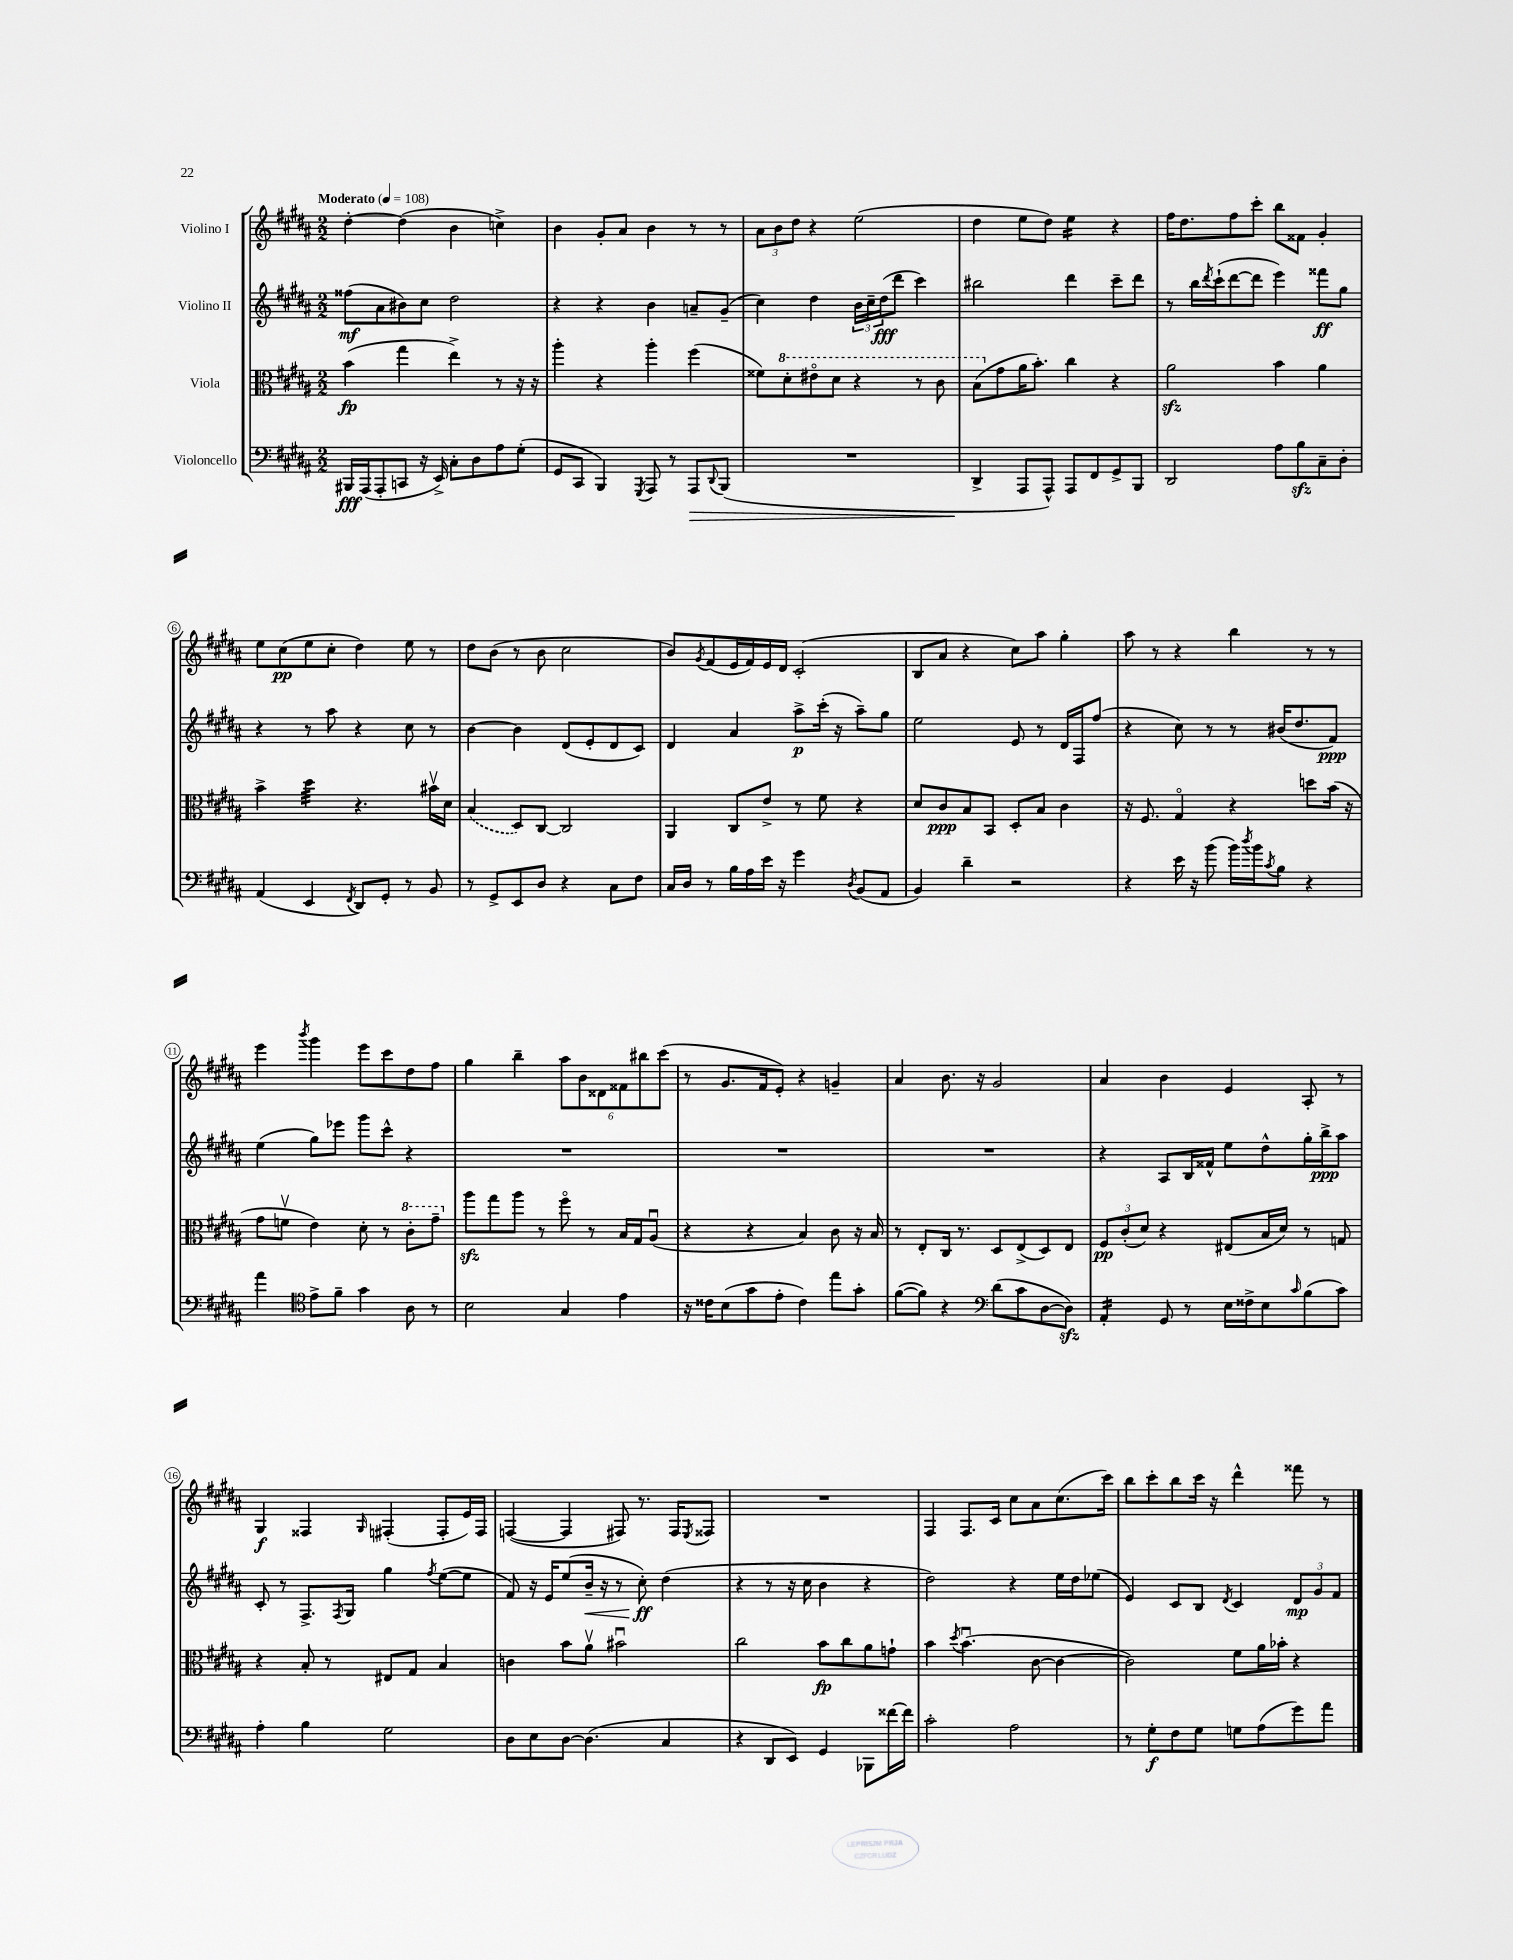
<<
\new StaffGroup <<
\new Staff = "s0" \with { instrumentName = "Violino I" } {
    \clef treble \key b \major \numericTimeSignature \time 2/2 \tempo "Moderato" 4 = 108
    dis''4~-. dis''4( b'4 c''4->) |
    b'4 gis'8-. ais'8 b'4 r8 r8 |
    \tuplet 3/2 { ais'8 b'8 dis''8 } r4 e''2( |
    dis''4 e''8 dis''8) e''4:16 r4 |
    fis''16 dis''8. fis''8 cis'''8-. b''8 fisis'8 gis'4-. |
    e''8 cis''8\pp( e''8 cis''8-. dis''4) e''8 r8 |
    dis''8 b'8( r8 b'8 cis''2 |
    b'8) \acciaccatura { gis'8 } fis'8( e'16 fis'16) e'16 dis'16 cis'2-.( |
    b8 ais'8 r4 cis''8) ais''8 gis''4-. |
    ais''8 r8 r4 b''4 r8 r8 |
    e'''4 \acciaccatura { b'''8 } gis'''4 e'''8 cis'''8 dis''8 fis''8 |
    gis''4 b''4-- \tuplet 6/4 { ais''8 b'8 disis'8 fisis'8 bis''8 cis'''8( } |
    r8 gis'8. fis'16 e'8-.) r4 g'4-- |
    ais'4 b'8. r16 gis'2 |
    ais'4 b'4 e'4 ais8-. r8 |
    gis4\f fisis4 \grace { gis16 } fis4-.( fis8-. e'16) fis16 |
    f4~( f4 fis8) r8. fis16 \acciaccatura { e8 } fisis8 |
    R1 |
    fis4 fis8. cis'16 cis''8 ais'8 cis''8.( cis'''16) |
    b''8 cis'''8-. b''8 cis'''16 r16 dis'''4-^ fisis'''8 r8 \bar "|." |
}
\new Staff = "s1" \with { instrumentName = "Violino II" } {
    \clef treble \key b \major \numericTimeSignature \time 2/2
    fisis''8\mf( ais'8 bis'8) cis''8 dis''2 |
    r4 r4 b'4 a'8-- gis'8--( |
    cis''4) dis''4 \tuplet 3/2 { b'16 cis''16-- dis''16\fff( } dis'''8 cis'''4) |
    bis''2 dis'''4 cis'''8-- dis'''8 |
    r8 b''16 \acciaccatura { dis'''8 } cis'''16-!( dis'''8~ dis'''8 e'''4) fisis'''8\ff gis''8 |
    r4 r8 ais''8 r4 cis''8 r8 |
    b'4~ b'4 dis'8( e'8-. dis'8 cis'8) |
    dis'4 ais'4 ais''8->\p cis'''16-.( r16 ais''8--) gis''8 |
    e''2 e'8 r8 dis'16 fis16 fis''8( |
    r4 cis''8) r8 r8 bis'16( dis''8. fis'8\ppp) |
    e''4( gis''8) ees'''8 gis'''8 cis'''8-^ r4 |
    R1 |
    R1 |
    R1 |
    r4 ais8 b16 fisis'16-^ e''8 dis''8-^ gis''16-. b''16->\ppp ais''8 |
    cis'8-. r8 fis8.-> \acciaccatura { fis8 } gis16 gis''4 \acciaccatura { fis''8 } e''8~( e''8 |
    fis'8) r16 e'16 e''8( b'16--\< r16 r8 cis''8-.\ff\!) dis''4( |
    r4 r8 r16 cis''16 b'4 r4 |
    dis''2) r4 e''16 dis''16 ees''8( |
    e'4) cis'8 b8 \acciaccatura { dis'8 } cis'4 \tuplet 3/2 { dis'8\mp gis'8 fis'8 } \bar "|." |
}
\new Staff = "s2" \with { instrumentName = "Viola" } {
    \clef alto \key b \major \numericTimeSignature \time 2/2
    b'4\fp( gis''4 e''4->) r8 r16 r16 |
    ais''4-. r4 ais''4-. fis''4( |
    fisis'8) \ottava #1 dis''8-. eis''8\flageolet dis''8 r4 r8 cis''8 |
    b'8( \ottava #0 gis'8 ais'16 b'8.-.) cis''4 r4 |
    ais'2\sfz b'4 ais'4 |
    b'4-> dis''4:32 r4. bis'16\upbow dis'16 |
    \once \slurDashed b4( dis8) cis8~ cis2 |
    ais,4 cis8 e'8-> r8 fis'8 r4 |
    dis'8 cis'8\ppp b8 b,8 dis8-. b8 cis'4 |
    r16 fis8. gis4\flageolet r4 d''8 b'16( r16 |
    gis'8 f'8\upbow e'4) dis'8-. r8 \ottava #1 cis''8-. gis''8-- \ottava #0 |
    ais''8\sfz gis''8 ais''8 r8 fis''8\flageolet r8 b16 gis16 ais8\downbow( |
    r4 r4 b4) cis'8 r16 b16 |
    r8 e8-. cis16 r8. dis8 e8->( dis8) e8 |
    \tuplet 3/2 { fis8\pp cis'8-.( dis'8) } r4 eis8( b16 dis'16) r8 g8 |
    r4 b8-. r8 eis8 gis8 b4 |
    c'4 b'8 ais'8\upbow bis'2\downbow |
    cis''2 b'8\fp cis''8 ais'8 g'8-! |
    b'4 \acciaccatura { dis''8 } b'4.\downbow( cis'8~ cis'4~ |
    cis'2) fis'8 ais'16 bes'16-. r4 \bar "|." |
}
\new Staff = "s3" \with { instrumentName = "Violoncello" } {
    \clef bass \key b \major \numericTimeSignature \time 2/2
    bis,,16\fff ais,,16( ais,,8-. c,8 r16 e,16->) cis8-. dis8 ais8 gis8-.( |
    gis,8 cis,8 b,,4) \acciaccatura { gis,,8 } ais,,8 r8 ais,,8\> \appoggiatura { dis,8 } b,,8( |
    R1 |
    dis,4->\! ais,,8 ais,,8-^) ais,,8 fis,8 gis,8-> b,,8 |
    dis,2 ais8 b8\sfz cis8-- dis8-. |
    ais,4( e,4 \acciaccatura { fis,8 } dis,8) gis,8-. r8 b,8 |
    r8 gis,8-> e,8 dis8 r4 cis8 fis8 |
    cis16 dis16 r8 b16 ais16 e'16 r16 gis'4 \acciaccatura { dis8 } b,8( ais,8 |
    b,4) dis'4-- r2 |
    r4 e'16 r16 b'8( b'16) \acciaccatura { dis''8 } b'16 \acciaccatura { cis'8 } b8 r4 |
    ais'4 \clef tenor e'8-> fis'8-- gis'4 ais8 r8 |
    b2 gis4 e'4 |
    r16 cisis'16 b8( gis'8 e'8-. cisis'4) e''8 gis'8-. |
    fis'8~( fis'8) r4 \clef bass dis'8( cis'8 dis8~ dis8\sfz) |
    ais,4:16-. gis,8 r8 e16 fisis16-> e8 \grace { cis'16 } b8( cis'8) |
    ais4-. b4 gis2 |
    dis8 e8 dis8~ dis4.( cis4 |
    r4 dis,8 e,8) gis,4 bes,,8 fisis'16~ fisis'16 |
    cis'2-. ais2 |
    r8 gis8-.\f fis8 gis8 g8 ais8( gis'8) ais'8 \bar "|." |
}
>>
>>
\layout { \context { \Score \override BarNumber.stencil = #(make-stencil-circler 0.1 0.3 ly:text-interface::print) } }
